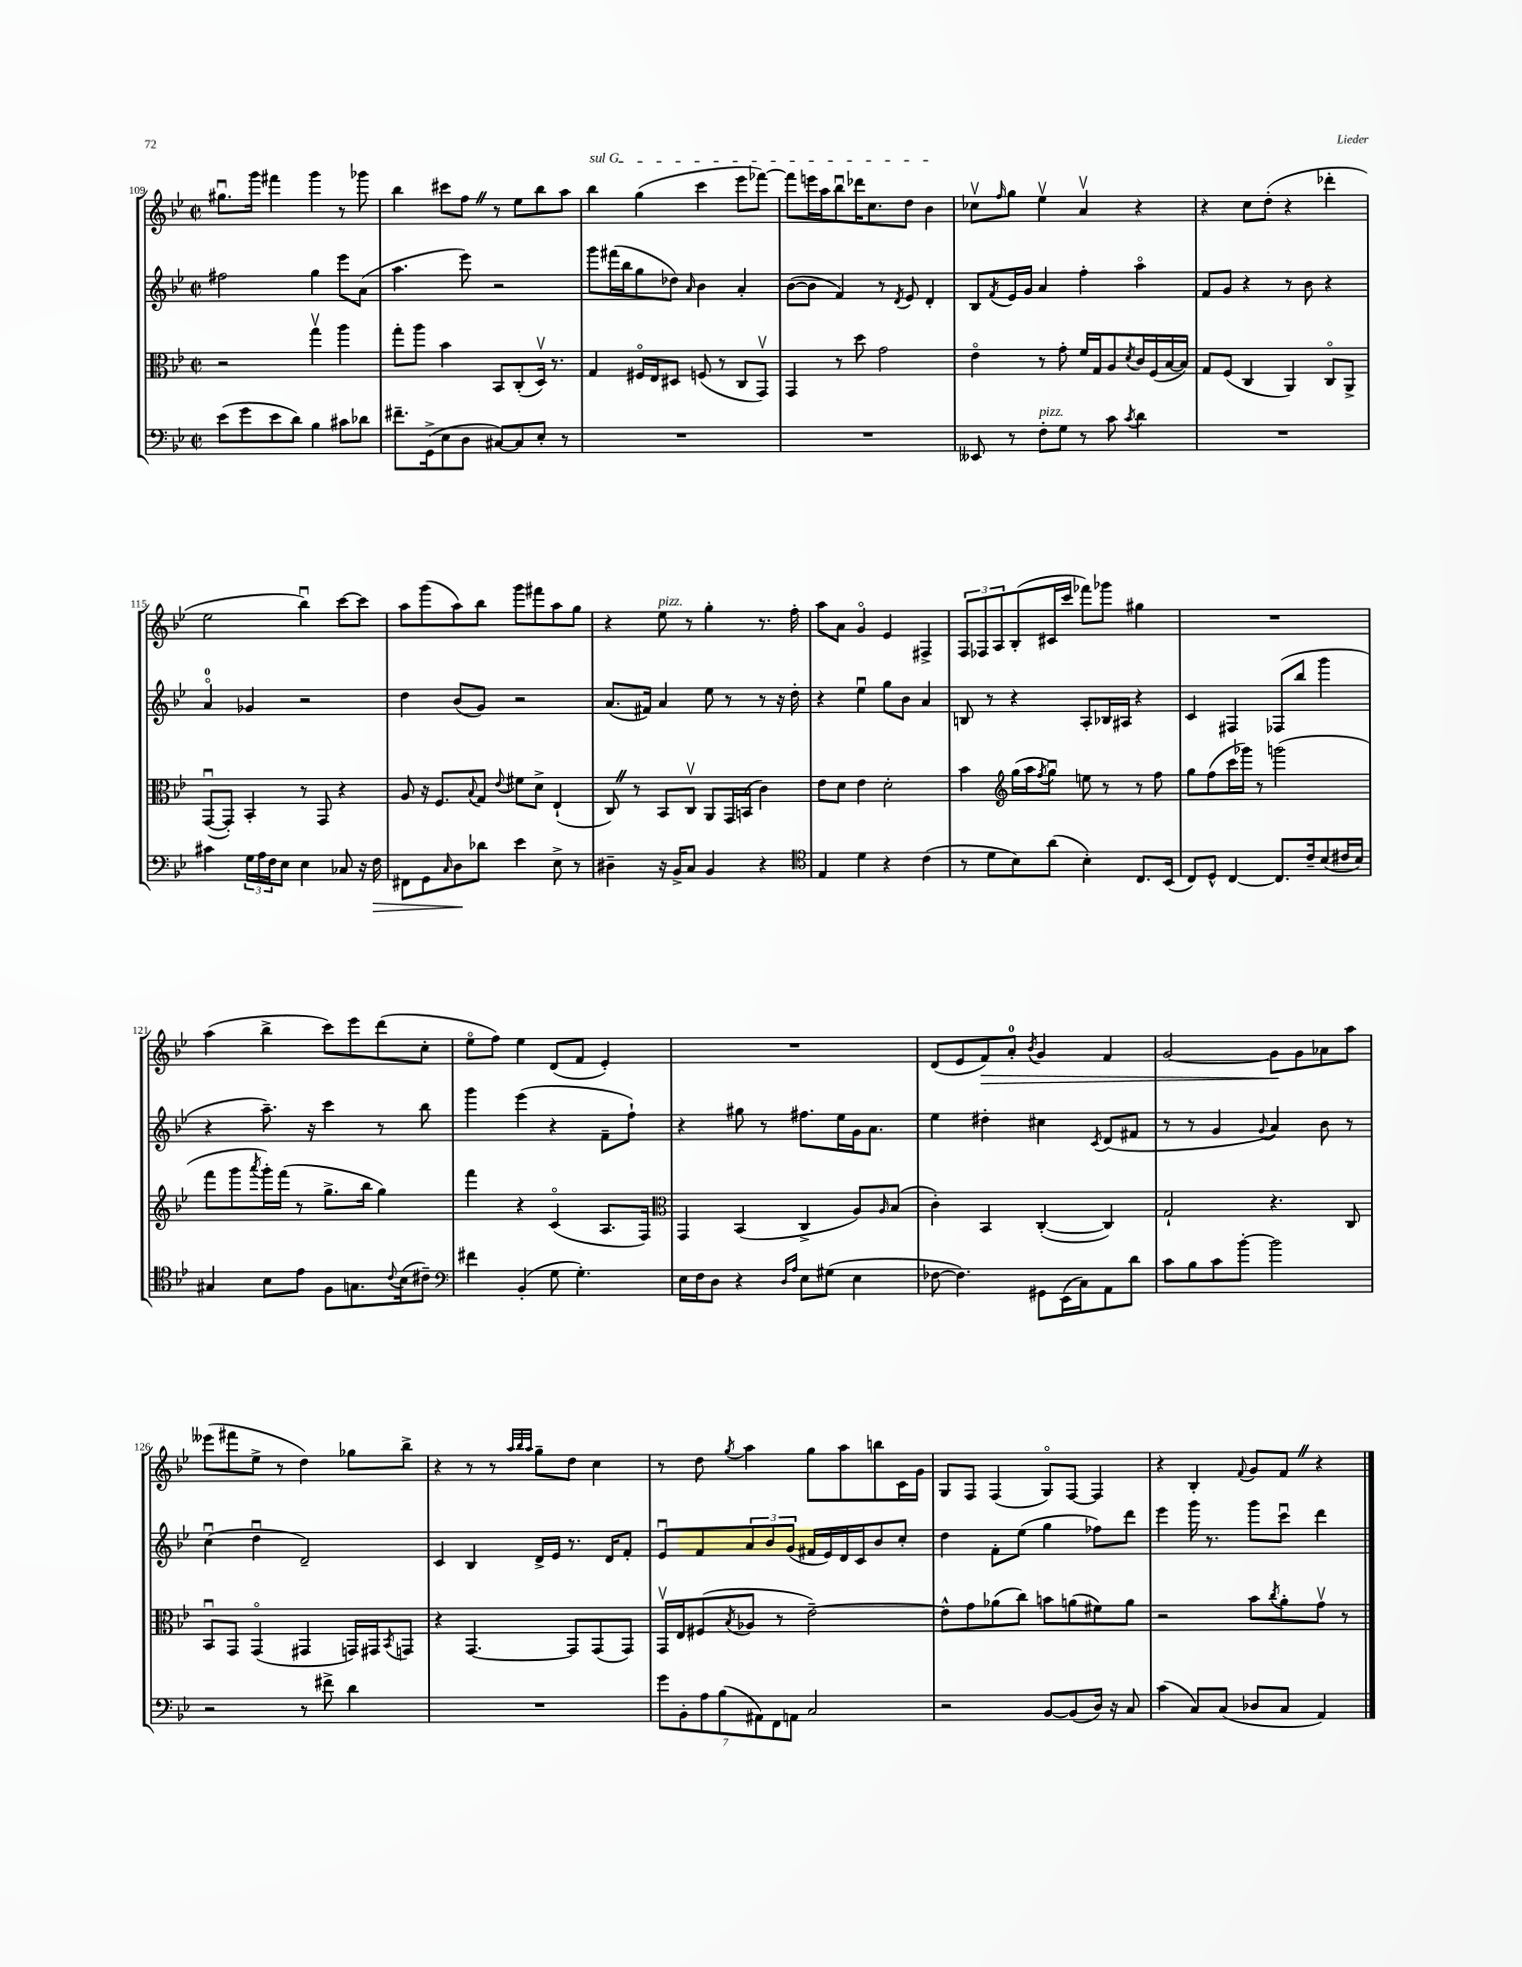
<<
\new StaffGroup <<
\new Staff = "s0" {
    \clef treble \key bes \major \defaultTimeSignature \time 2/2
    gis''8.\downbow g'''16 fis'''4 g'''4 r8 ges'''8 |
    bes''4 cis'''8 f''8 \once \override BreathingSign.text = \markup { \musicglyph "scripts.caesura.straight" } \breathe r8 ees''8 bes''8 a''8 |
    \once \override TextSpanner.bound-details.left.text = \markup { \italic "sul G" } bes''4\startTextSpan g''4( c'''4 ees'''8 fes'''8~) |
    fes'''8 e'''16 a''16 bes''8\downbow des'''16 c''8. d''8 bes'4\stopTextSpan |
    ces''8\upbow \grace { f''16 } g''8 ees''4\upbow a'4\upbow r4 |
    r4 c''8 d''8-.( r4 des'''4-. |
    ees''2 bes''4\downbow) c'''8~ c'''8 |
    a''8 g'''8( a''8) bes''8 g'''8 fis'''8 a''8 g''8 |
    r4 ees''8^\markup { \italic "pizz." } r8 g''4-. r8. f''16-. |
    a''8 a'8 g'4\flageolet ees'4 fis4-> |
    \tuplet 3/2 { f8 fes8 a8 } bes8-.( cis'16 c'''16 fes'''8) ges'''8 gis''4 |
    R1 |
    a''4( bes''4-> c'''8) ees'''8 d'''8( c''8-. |
    ees''8\flageolet f''8) ees''4 d'8( f'8 ees'4-.) |
    R1 |
    d'8( ees'8 f'8\>) a'8-0-. \acciaccatura { bes'8 } g'4 f'4 |
    g'2~ g'8\! g'8 aes'8 a''8 |
    eeses'''8( fis'''8 ees''8-> r8 d''4) ges''8 bes''8-> |
    r4 r8 r8 \grace { a''32 bes''32 a''32 } g''8-- d''8 c''4 |
    r8 d''8 \acciaccatura { g''8 } a''4 g''8 a''8 b''8 c'16 g'16 |
    g8 f8 f4( g8\flageolet) f8~ f4 |
    r4 bes4-. \appoggiatura { f'8 } g'8 f'8 \once \override BreathingSign.text = \markup { \musicglyph "scripts.caesura.straight" } \breathe r4 \bar "|." |
}
\new Staff = "s1" {
    \clef treble \key bes \major \defaultTimeSignature \time 2/2
    fis''2 g''4 ees'''8 a'8( |
    a''4. ees'''8) r2 |
    g'''8 fis'''16( bes''16 g''8 des''8) \grace { a'16 } bes'4 a'4-. |
    bes'8~( bes'8 f'4) r8 \acciaccatura { d'8 } ees'8 d'4-. |
    bes8 \acciaccatura { f'8 } ees'16 g'16 a'4 f''4-. a''4\flageolet |
    f'8 g'8 r4 r8 bes'8 r4 |
    a'4-0\flageolet ges'4 r2 |
    d''4 bes'8( g'8) r2 |
    a'8.( fis'16) a'4 ees''8 r8 r8 r16 d''16-. |
    r4 ees''4\downbow g''8 bes'8 a'4 |
    b8 r8 r4 a8-. bes16 ais16 r4 |
    c'4 fis4 fes8( bes''8 g'''4 |
    r4 a''8.--) r16 c'''4 r8 bes''8 |
    g'''4 ees'''4( r4 f'8-- f''8-!) |
    r4 gis''8 r8 fis''8. ees''16 g'16 a'8. |
    ees''4 dis''4-. cis''4 \acciaccatura { c'8 } d'8( fis'8 |
    r8 r8 g'4 \appoggiatura { g'8 } a'4) bes'8 r8 |
    c''4\downbow( d''4\downbow d'2--) |
    c'4 bes4 d'16-> ees'16 r8. d'16 f'8-. |
    ees'8\downbow f'8 \tuplet 3/2 { a'8 bes'8 g'8( } fis'16 ees'16) d'16 c'16 bes'8 c''8-. |
    d''4 f'8-. ees''8( g''4 fes''8) d'''8 |
    ees'''4 g'''16 r8. g'''8 c'''8\downbow d'''4 \bar "|." |
}
\new Staff = "s2" {
    \clef alto \key bes \major \defaultTimeSignature \time 2/2
    r2 g''4\upbow a''4 |
    g''8-. a''8 bes'4 bes,8 c8-.( d16\upbow) r8. |
    g4 fis16\flageolet ees16 dis8 f8( r8 c8 g,8\upbow) |
    g,4 r8 d''8 g'2 |
    ees'4\flageolet r8 g'8-. f'16 g16 a8 \acciaccatura { d'8 } c'16 f16( bes16~ bes16) |
    g8 f8( c4 a,4) c8\flageolet a,8-> |
    g,8~\downbow( g,8-.) bes,4-. r8 g,8 r4 |
    a8 r16 f8. \appoggiatura { bes8 } g8 \appoggiatura { ees'8 } fis'8 d'8-> ees4-!( |
    c8) \once \override BreathingSign.text = \markup { \musicglyph "scripts.caesura.straight" } \breathe r8 bes,8 c8\upbow a,8 g,16 b,16( c'4) |
    ees'8 d'8 ees'4 d'2-. |
    bes'4 \clef treble g''16( a''16 \acciaccatura { f''8 } g''8\downbow) e''8 r8 r8 f''8 |
    g''8 f''8( c'''16 ges'''16) r8 g'''2( |
    f'''8 g'''8 \acciaccatura { a'''8 } g'''16-.) f'''16( r8 g''8.-> bes''16 g''4) |
    f'''4 r4 c'4\flageolet( a8. f16) |
    \clef alto g,4 bes,4( c4-> a8) \grace { a16 } bes8( |
    c'4-.) bes,4 c4~-.( c4) |
    g2-! r4. c8 |
    bes,8\downbow g,8 g,4\flageolet( gis,4 g,16) gis,16 \acciaccatura { bes,8 } g,8 |
    r4 g,4.~ g,8 g,8( g,8) |
    g,16\upbow ees16 fis8( \acciaccatura { bes8 } aes8 r8 ees'2~--) |
    ees'8-^ g'8 aes'8( c''8) b'8 a'8( fis'8) a'8 |
    r2 bes'8 \acciaccatura { c''8 } a'8-. g'8\upbow r8 \bar "|." |
}
\new Staff = "s3" {
    \clef bass \key bes \major \defaultTimeSignature \time 2/2
    ees'8( g'8 ees'8 d'8) bes4 cis'8 des'8 |
    fis'8.-- g,16->( ees8 d8 cis8~) cis8 ees8-. r8 |
    R1 |
    R1 |
    eeses,8 r8 f8-.^\markup { \italic "pizz." } g8 r8 c'8 \acciaccatura { c'8 } d'4 |
    R1 |
    cis'4 \tuplet 3/2 { g16 a16 f16 } ees8 ees4 ces8 r16 f16\> |
    fis,8 g,8 \grace { c16 } d8\! des'8 ees'4 ees8-> r8 |
    dis4-- r16 bes,16-> c8 bes,4 r4 |
    \clef tenor ees4 d'4 r4 c'4( |
    r8 d'8 bes8) a'8( bes4-.) c8. bes,16( |
    c8) d8-^ c4~ c8. c'16-- bes8( cis'16 bes16) |
    gis4 bes8 ees'8 f8 g8. \appoggiatura { c'8 } bes16( cis'8--) |
    \clef bass fis'4 bes,4-.( g8 g4.-.) |
    ees16 f16 d8 r4 \grace { d16 a16 } ees8 gis8( ees4 |
    fes8~ fes4.) gis,8 ees,16( c16) a,8 d'8 |
    c'8 bes8 c'8 bes'8~-. bes'2 |
    r2 r8 fis'8-> d'4 |
    R1 |
    \tuplet 7/4 { g'8 bes,8-. a8 bes8( ais,8) f,8 a,8 } c2 |
    r2 bes,8~ bes,8( d16) r16 c8 |
    c'4( c8) c8( des8 c8 a,4) \bar "|." |
}
>>
>>
\layout { \context { \Score currentBarNumber = #109 } }
